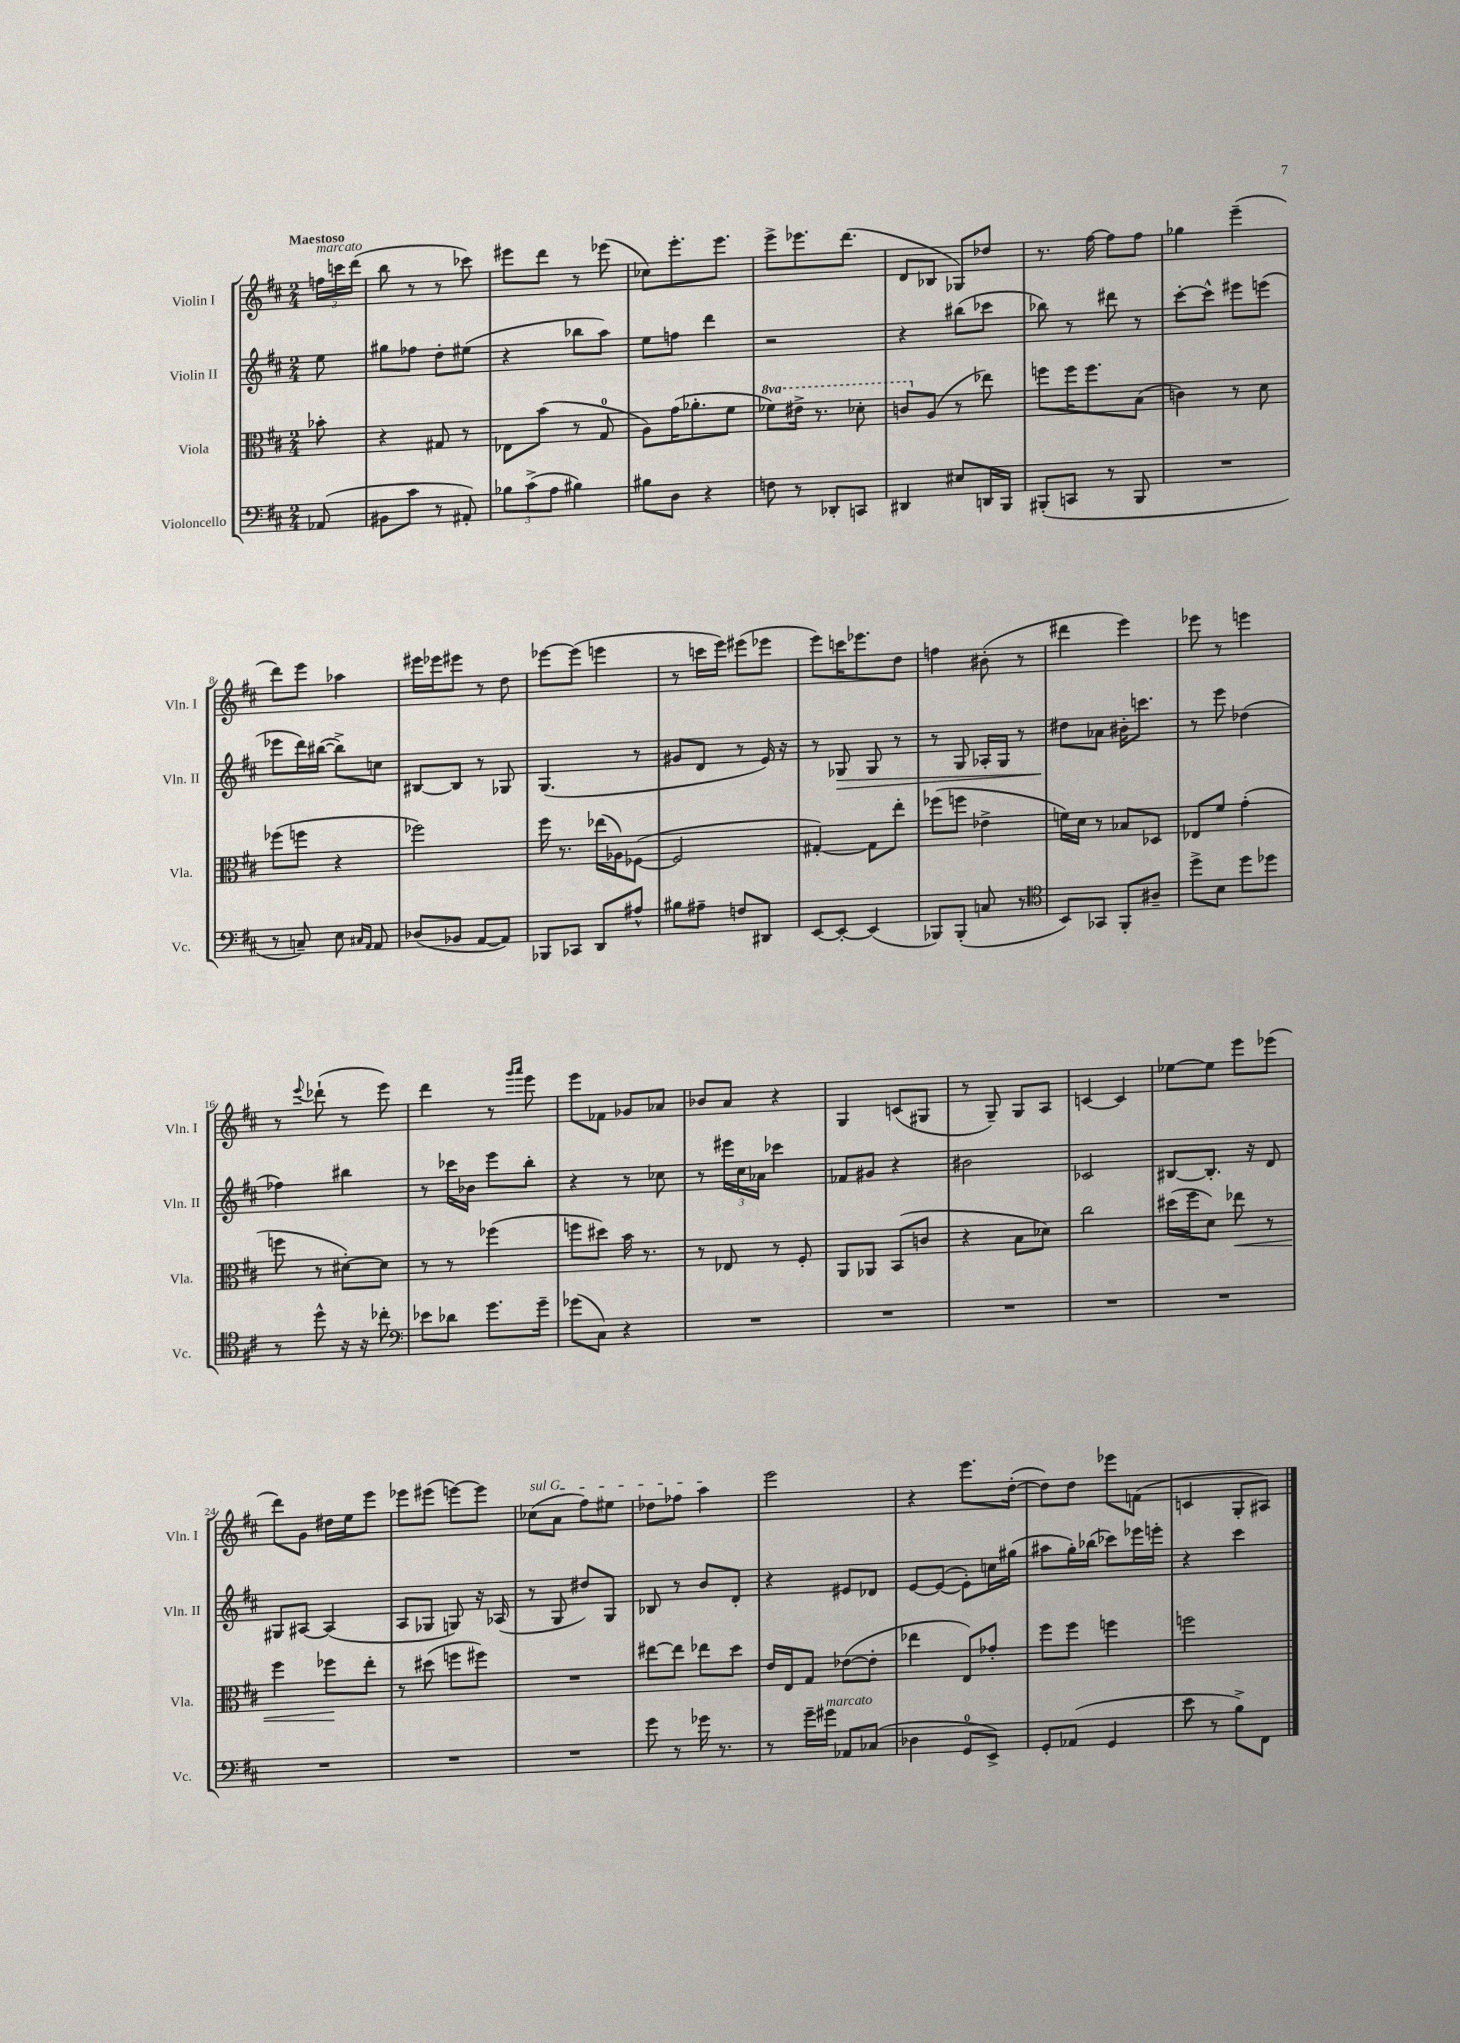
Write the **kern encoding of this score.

**kern	**kern	**kern	**kern
*staff4	*staff3	*staff2	*staff1
*clefF4	*clefC3	*clefG2	*clefG2
*k[f#c#]	*k[f#c#]	*k[f#c#]	*k[f#c#]
*M2/4	*M2/4	*M2/4	*M2/4
(8AA-/	8b-'\	8ee\	24ff\LL
.	.	.	24ccc\
.	.	.	(24ddd\JJ
=	=	=	=
8BB#\L	4r	8gg#\L	8bb\
8c#\J	.	8ff-\J	8r
8r	8G#/	8dd'\L	8r
8AA#'/)	8r	(8ee#\J	8ccc-\)
=	=	=	=
12B-\L	8E-\L	4r	8eee#\L
(12c#^\	.	.	.
.	(8b\J	.	8ddd\J
12A\J	.	.	.
4B#\)	8r	8bb-\L	8r
.	8G/	8aa\J)	(8eee-\
=	=	=	=
8B#\L	8A\L)	8ee\L	8cc-\L)
8D\J	(16g\K	8ff\J	8.eee'\
.	8.a-'\	.	.
4r	.	4ddd\	.
.	.	.	8.eee\J
.	8f#\J	.	.
=	=	=	=
8F\	8ff-\L)	2r	8eee^\L
8r	16ee#^\Jk	.	8.eee-\
.	8.r	.	.
8DD-'/L	.	.	.
.	.	.	(8.ddd\J
8CC/J	8dd-'\	.	.
=	=	=	=
4DD#/	8cc/L	4r	8d/L
.	(8A/J	.	8B-/J
8E#/L	8r	(8bb#\L	8G-/L)
16DD/L	8ee-\)	8ccc-\J	8dd-/J
16BBB/JJ	.	.	.
=	=	=	=
(8BBB#'/L	8ff\L	8bb-\)	8.r
8CC/J	16ff\K	8r	.
.	8.ff\	.	[16ff#\
8r	.	8ddd#\	8ff#\]L
8BBB#/	(8B\J	8r	8ff#\J
=	=	=	=
2r	4c\)	[8ccc#'\L	4gg-\
.	.	8ccc#^^\]J	.
.	8r	8eee#\L	(4eee~\
.	8d\	(8eee\J	.
=	=	=	=
8r	(8ff-\L	8eee-\L	8ddd\L)
8C~/)	8ff\J	16ddd\L)	8eee\J
.	.	([16bb#\JJ	.
8E\	4r	8bb#^\]L)	4aa-\
16qqC#/LL	.	.	.
16qqAA/JJ	.	.	.
8AA/	.	8cc\J	.
=	=	=	=
(8D-/L	2ff-\)	[8B#/L	16eee#\LL
.	.	.	16eee-\J
8BB-/J	.	8B#/]J	8eee#\J
[8AA/L	.	8r	8r
8AA/]J)	.	8G-/	8dd\
=	=	=	=
8BBB-/L	16ff#\	(4.G/	[8eee-\L
.	8.r	.	.
8CC-/J	.	.	(8eee-\]J
8DD/L	(16ee-\LL	.	4eee\
.	16A-\J)	.	.
8A#^^/J	([8F-\J	8r	.
=	=	=	=
8B#\L	2F-/]	8g#/L	8r
8A#~\J	.	8d/J	16ccc\LL
.	.	.	16eee\JJ)
8F/L	.	8r	(8eee#\L
8DD#/J	.	16e/)	8eee-\J
.	.	16r	.
=	=	=	=
[8EE/L	[4G#'/)	8r	8eee\L)
8EE'/_J	.	8G-/	16ccc\K
.	.	.	8.eee-\
(4EE/]	8G#\]L	8G-/	.
.	8ee'\J	8r	8dd\J
=	=	=	=
8BBB-/L)	(8ff-\L	8r	4ff\
(8BBB-'/J	8ff\J	8G/	.
8C/	4e-^\	16A-'/LL	(8b#'\
.	.	16G/JJ	.
8r	.	8r	8r
=	=	=	=
*clefC4	*	*	*
8BB/L)	16f\LL)	8dd#\L	4ddd#\
.	16d\JJ	.	.
8GG-/J	8r	8a-\J	.
8FF#'/L	8B-/L	16b#'\LK	4eee\)
.	.	8.ccc\J	.
8A#~/J	8D-/J	.	.
=	=	=	=
8dd^\L	8E-/L	8r	8eee-\
8B\J	8f#/J	8eee\	8r
8dd\L	(4g'\	(4dd-\	4eee\
8dd-\J	.	.	.
=	=	=	=
8r	8ff\	4ff-\)	8r
.	.	.	8qqeee/
8dd^^\	8r	.	(8ddd-`\
16r	[8d#'\L)	4bb#\	8r
16r	.	.	.
8cc-'\	8d#\]J	.	8eee\)
=	=	=	=
*clefF4	*	*	*
8e-\L	8r	8r	4ddd\
8d-\J	8r	16ccc-\LL	.
.	.	16b-\JJ	.
8.g\L	(4ff-\	8eee\L	8r
.	.	.	16qqggg/LL
.	.	.	16qqaaa/JJ
.	.	8bb'\J	8eee\
16g~\Jk	.	.	.
=	=	=	=
(8g-\L	8ff\L	4r	8eee\L
8C#\J)	8dd#\J)	.	8f-\J
4r	16b\	8r	8g-/L
.	8.r	.	.
.	.	8cc-\	8a-/J
=	=	=	=
2r	8r	8r	8b-/L
.	8E-/	24eee#\LL	8a/J
.	.	24cc#\	.
.	.	24a-\JJ	.
.	8r	4ccc-\	4r
.	8F#'/	.	.
=	=	=	=
2r	8AA/L	8f-/L	4G/
.	8AA-/J	8g#/J	.
.	(8BB/L	4r	(8c/L
.	8c/J	.	8G#/J
=	=	=	=
2r	4r	2b#\	8r
.	.	.	8G~/)
.	8B\L	.	8G/L
.	8d-\J)	.	8A/J
=	=	=	=
2r	2cc#\	2c-/	[4c/
.	.	.	4c/]
=	=	=	=
2r	(16dd#\LL	[8B#/L	[8ee-\L
.	16ff#\J	.	.
.	8d\J)	8.B#'/]J	8ee-\]J
.	8ee-\	.	8eee\L
.	.	16r	.
.	8r	8d/	(8eee-\J
=	=	=	=
2r	4ff#\	8G#/L	8ddd\L)
.	.	[8A#/J	8g\J
.	8ff-\L	(4A#/]	16dd#\LL
.	.	.	16ee\J
.	8ee'\J	.	8eee\J
=	=	=	=
2r	8r	8A/L	8eee-\L
.	(8dd#\	8G-/J	(8eee#\J
.	8ff\L	8G/)	[8eee\L)
.	8ff#\J)	16r	8eee\]J
.	.	(16A-/	.
=	=	=	=
2r	2r	8r	(8cc-\L
.	.	8G/	8a\J
.	.	8dd#/L)	8ff#\L)
.	.	8G/J	8ee#\J
=	=	=	=
8g\	[8ee#\L	8B-/	8dd-\L
8r	8ee#\]J	8r	8ff-\J
16g-\	8ee-\L	8b/L	4aa\
8.r	.	.	.
.	8dd\J	8d'/J	.
=	=	=	=
8r	16e/LL	4r	2eee\
.	16E/J	.	.
16g~\LL	8G/J	.	.
16g#\JJ	.	.	.
8AA-/L	([8e-\L	8e#/L	.
(8C-/J	8e-'\]J	8d-/J	.
=	=	=	=
4D-\	4ee-\	[8e/L	4r
.	.	(8e/_J	.
8GG/L	8E/L)	8e'\]L)	8.eee\L
8EE^/J)	8g-'/J	16cc\L	.
.	.	(16gg#\JJ	([16dd'\Jk
=	=	=	=
8GG'/L	8ff#\L	8aa#\L	8dd\]L)
(8AA-/J	8ff#\J	16gg'\L)	8dd\J
.	.	(16bb-\JJ	.
4GG/	4ff\	8ccc-\L)	8eee-\L
.	.	16eee-\L	(8f\J
.	.	16eee'\JJ	.
=	=	=	=
8e\	2ff\	4r	4c/
8r	.	.	.
8B^\L)	.	4ccc#\	8G'/L
8FF#\J	.	.	8A#/J)
==	==	==	==
*-	*-	*-	*-
